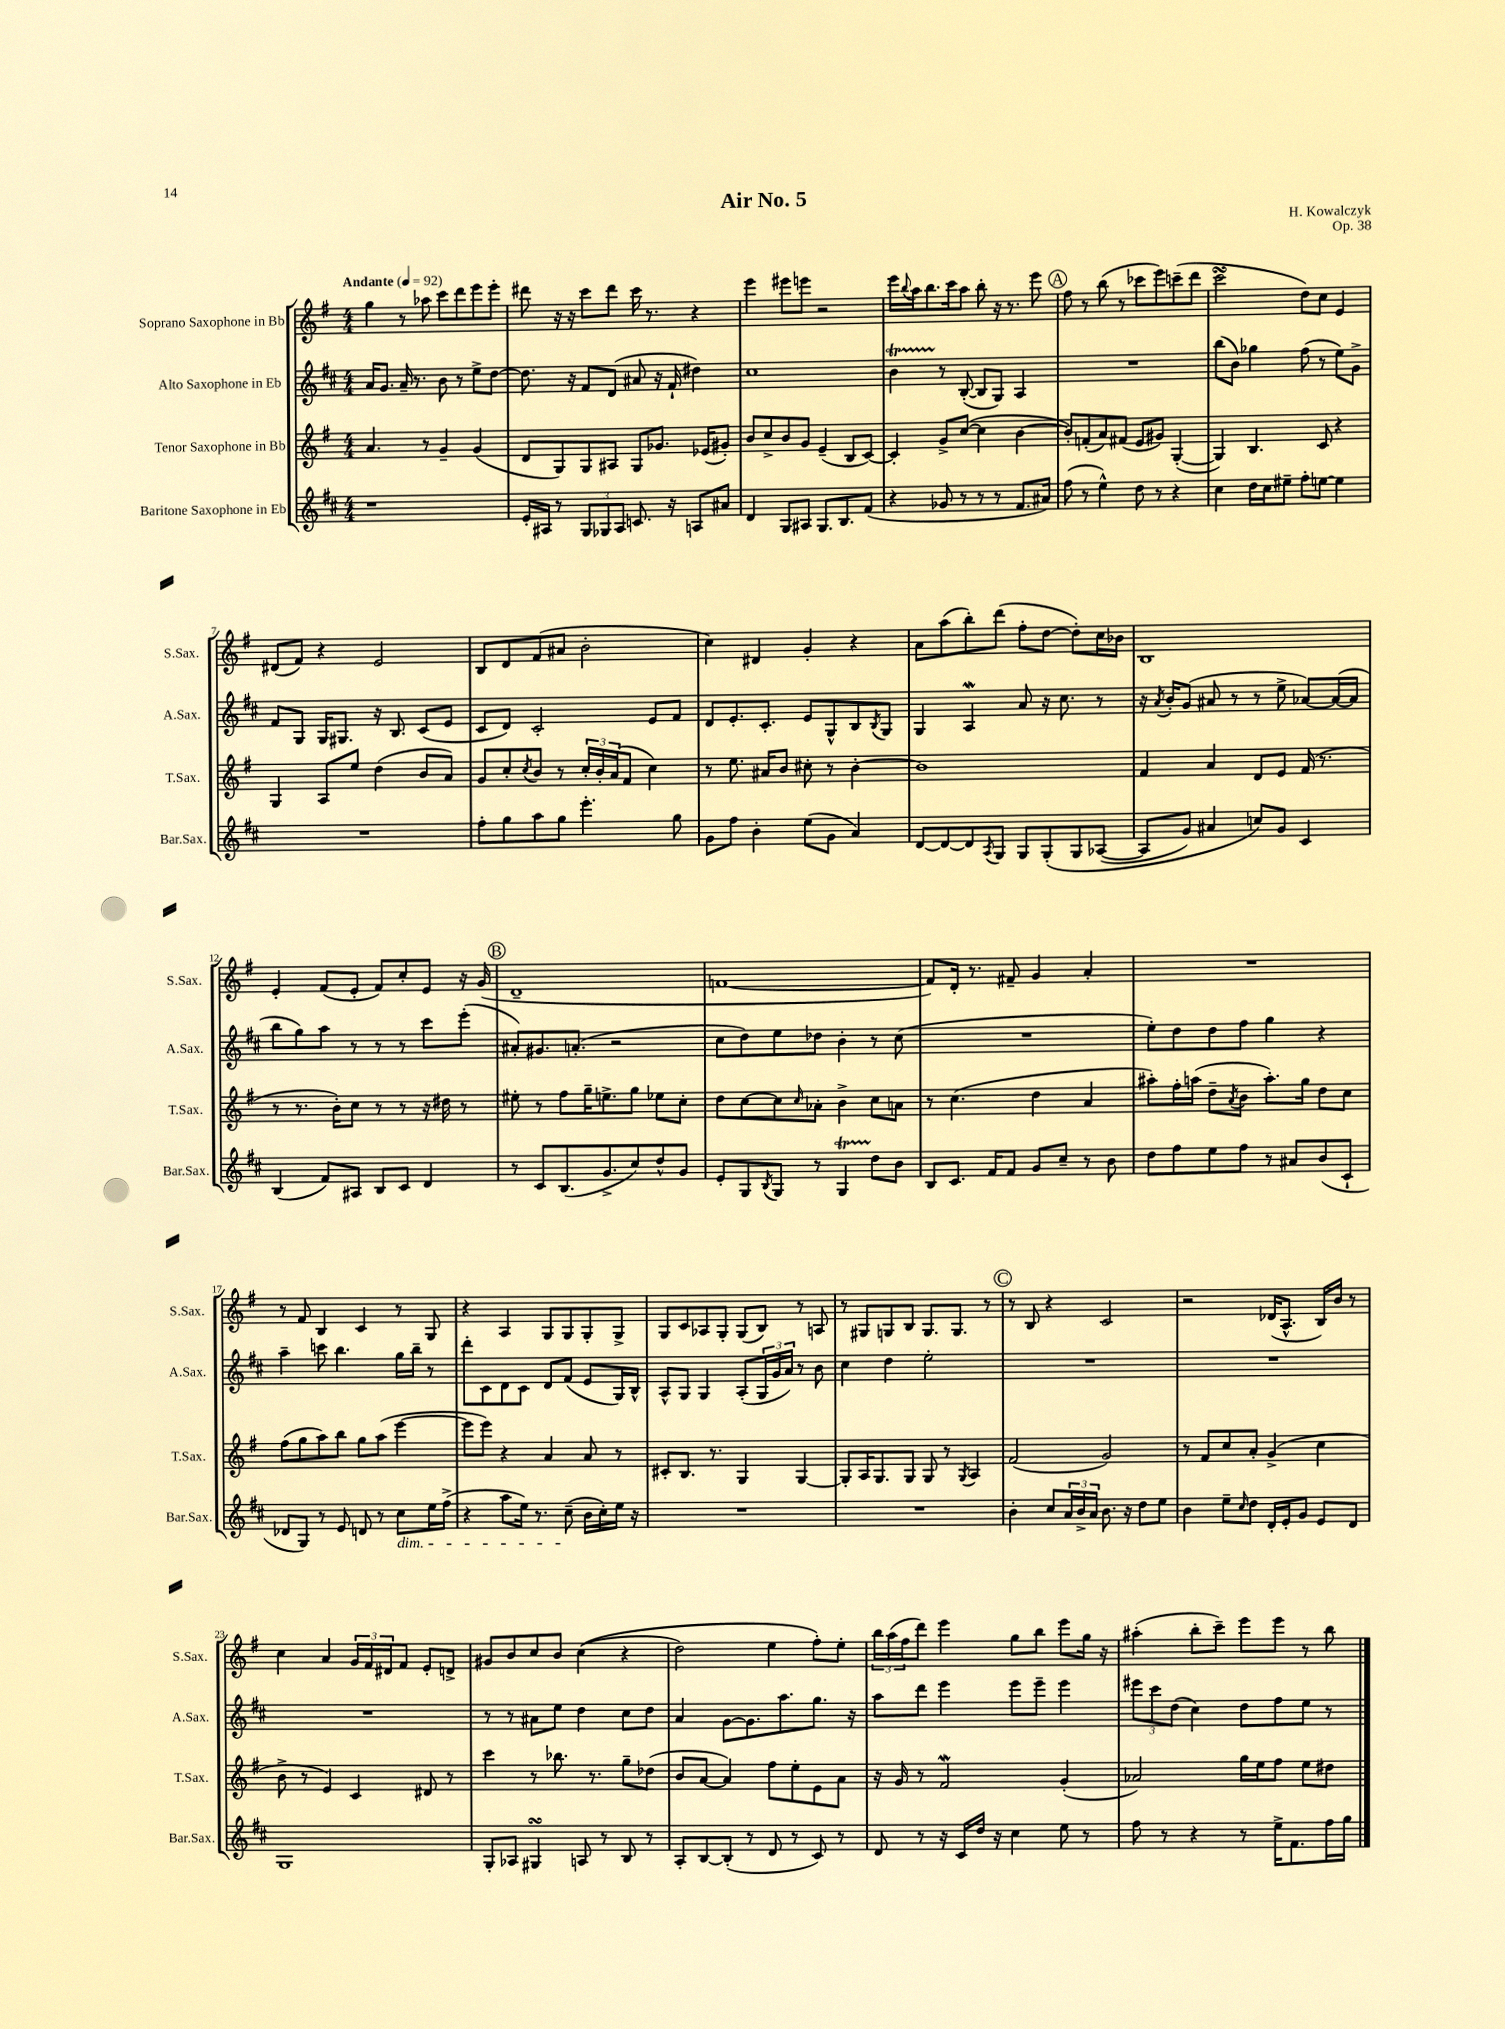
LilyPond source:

\header { title = "Air No. 5" composer = "H. Kowalczyk" opus = "Op. 38" }
<<
\new StaffGroup <<
\new Staff = "s0" \with { instrumentName = "Soprano Saxophone in Bb" shortInstrumentName = "S.Sax." } {
    \clef treble \key g \major \numericTimeSignature \time 4/4 \tempo "Andante" 4 = 92
    g''4 r8 aes''8 c'''8 d'''8 e'''8 e'''8-. |
    dis'''8 r16 r16 c'''8 dis'''8 c'''16 r8. r4 |
    e'''4 eis'''8 e'''8 r2 |
    e'''16 \appoggiatura { b''8 } a''16 b''8. c'''16 a''8 b''8-. r16 r8. e'''8 |
    \mark \markup { \circle "A" } fis''8 r8 b''8( r8 ces'''8 e'''8) c'''8--( d'''8 |
    c'''2\turn d''8) c''8 e'4 |
    dis'8( fis'8) r4 e'2 |
    b8 d'8 fis'8( ais'8 b'2-. |
    c''4) dis'4 g'4-. r4 |
    a'8 a''8( b''8-.) d'''8( fis''8-. d''8~ d''8-.) c''16 bes'16 |
    b1 |
    e'4-. fis'8( e'8-. fis'8) c''8-. e'8 r16 g'16( |
    \mark \markup { \circle "B" } d'1-- |
    f'1~ |
    f'8) d'16-. r8. fis'8-- g'4 a'4-. |
    R1 |
    r8 fis'8 b4 c'4 r8 g8 |
    r4 a4 g8 g8 g8-. g8-> |
    g8 c'8 aes8 g8-. g8( b8) r8 a8 |
    r8 gis8 g8 b8 g8. g8. r8 |
    \mark \markup { \circle "C" } r8 b8 r4 c'2 |
    r2 des'16( a8.-^ b16) b'16 r8 |
    c''4 a'4 \tuplet 3/2 { g'16 fis'16 dis'16 } fis'8 e'8-. d'8-> |
    gis'8 b'8 c''8 b'8 c''4(\( r4 |
    d''2) e''4 fis''8-.\) e''8-. |
    \tuplet 3/2 { b''16 a''16( fis''16 } d'''8) e'''4 g''8 b''8 e'''8 g''16 r16 |
    ais''4-.( b''8-. c'''8--) e'''8 e'''8 r8 b''8 \bar "|." |
}
\new Staff = "s1" \with { instrumentName = "Alto Saxophone in Eb" shortInstrumentName = "A.Sax." } {
    \clef treble \key d \major \numericTimeSignature \time 4/4
    a'16 g'8. a'16-- r8. b'8 r8 e''8-> d''8~ |
    d''8. r16 fis'8 d'8( ais'8 r16 fis'16-! dis''4) |
    cis''1 |
    b'4\startTrillSpan r8\stopTrillSpan b8~-.( b8 g8) a4 |
    \mark \markup { \circle "A" } R1 |
    b''8( b'8) ges''4 fis''8( r8 e''8) g'8-> |
    fis'8 g8 g16 gis8. r16 b8. cis'8( e'8 |
    cis'8 d'8) cis'2-. e'8 fis'8 |
    d'8 e'8.-. cis'8.-. e'8 g8-^ b8 \acciaccatura { b8 } g8 |
    g4 a4\mordent a'8 r16 cis''8. r8 |
    r16 \acciaccatura { a'8 } b'16-. g'8( ais'8 r8 r8 e''8-> aes'8~) aes'16~( aes'16 |
    b''8 g''8) a''8 r8 r8 r8 cis'''8 e'''8-.( |
    \mark \markup { \circle "B" } ais'8-.) gis'8. a'8.-.( r2 |
    cis''8 d''8) e''8 des''8 b'4-. r8 cis''8( |
    R1 |
    e''8-.) d''8 d''8 fis''8 g''4 r4 |
    a''4-- c'''8 b''4. g''16 b''16-- r8 |
    d'''8-. cis'8 d'8 cis'8 d'8 fis'8( e'8 g16) b16-^ |
    a8-^ g8 g4 a8-.( \tuplet 3/2 { g16 g'16 a'16) } r8 b'8 |
    cis''4 d''4 e''2-. |
    \mark \markup { \circle "C" } R1 |
    R1 |
    R1 |
    r8 r8 ais'8 e''8 d''4 cis''8 d''8 |
    a'4 g'8~ g'8. a''8. g''8. r16 |
    a''8 d'''8 e'''4 e'''8 e'''8-- e'''4 |
    \tuplet 3/2 { eis'''8 cis'''8 d''8( } cis''4) d''8 fis''8 e''8 r8 \bar "|." |
}
\new Staff = "s2" \with { instrumentName = "Tenor Saxophone in Bb" shortInstrumentName = "T.Sax." } {
    \clef treble \key g \major \numericTimeSignature \time 4/4
    a'4. r8 g'4-- g'4( |
    d'8 g8) g8 ais8 g8 ges'8. ees'16( gis'8-.) |
    b'8 c''8-> b'8 g'8 e'4--( b8 c'8~) |
    c'4-. g'8-> c''8~( c''4 b'4~ |
    \mark \markup { \circle "A" } b'8-.) f'8-.( a'8) fis'8( e'8 gis'8) g4~-.( |
    g4) b4. c'8 r4 |
    g4 a8 e''8 d''4( b'8 a'8) |
    g'8 c''8-. \acciaccatura { c''8 } b'8 r8 \tuplet 3/2 { c''16-. b'16-. a'16( } fis'8 c''4) |
    r8 e''8. ais'16 b'8 cis''8-. r8 b'4~-. |
    b'1 |
    fis'4 a'4 d'8 e'8 fis'16( r8. |
    r8 r8. b'16-.) c''8 r8 r8 r16 dis''16 r8 |
    \mark \markup { \circle "B" } eis''8-. r8 fis''8 g''16-- e''8.-> g''8 ees''8 c''8-. |
    d''8 c''8~ c''8 \grace { c''16 } aes'8-. b'4-> c''8 a'8 |
    r8 c''4.( d''4 a'4 |
    ais''8-.) fis''16-. a''16( d''8-- \acciaccatura { a'8 } b'8 a''8.-.) g''16 d''8 c''8 |
    fis''8( g''8 a''8) b''8 g''8 a''8( e'''4~ |
    e'''8 e'''8) r4 a'4 a'8 r8 |
    cis'8-. b8. r8. g4 g4~ |
    g8-. a16 g8. g8 g8 r8 \acciaccatura { g8 } a4 |
    \mark \markup { \circle "C" } fis'2( g'2) |
    r8 fis'8 c''8 a'8-. g'4->( c''4 |
    b'8-> r8 e'4) c'4 dis'8 r8 |
    c'''4 r8 bes''8. r8. g''8-- des''8( |
    b'8 a'8~ a'4) fis''8 e''8-. e'8 a'8 |
    r16 g'16 r8 fis'2\mordent g'4-.( |
    aes'2) g''16 e''16 fis''8 e''8 dis''8 \bar "|." |
}
\new Staff = "s3" \with { instrumentName = "Baritone Saxophone in Eb" shortInstrumentName = "Bar.Sax." } {
    \clef treble \key d \major \numericTimeSignature \time 4/4
    r1 |
    e'16-. ais16 r8 \tuplet 3/2 { g8 ges8 ais8 } c'8. r16 a8 ais'8 |
    d'4 g8 ais8 g8. b8. fis'8( |
    r4 ges'8 r8 r8 r8 fis'8. ais'16) |
    \mark \markup { \circle "A" } fis''8( r8 e''4-^) d''8 r8 r4 |
    cis''4 d''16 cis''16 eis''8-- fis''8-. e''8~ e''4 |
    R1 |
    fis''8-. g''8 a''8 g''8 e'''4.-. g''8 |
    g'8 fis''8 b'4-. e''8( g'8 a'4) |
    d'8~ d'8~ d'8 \acciaccatura { a8 } g8 g8 g8-.\( g8 aes8~( |
    aes8 g'8) ais'4 c''8\) g'8 cis'4 |
    b4( fis'8) ais8 b8 cis'8 d'4 |
    \mark \markup { \circle "B" } r8 cis'8 b8.( g'8.-> cis''8) d''8-^ g'8 |
    e'8-. g8 \acciaccatura { b8 } g8 r8 g4\startTrillSpan d''8\stopTrillSpan b'8 |
    b8 cis'8. fis'16 fis'8 g'8 cis''8-- r8 b'8 |
    d''8 fis''8 e''8 fis''8 r8 ais'8 b'8( cis'8-! |
    des'8 g8) r8 e'8 d'8 r8 cis''8\dim e''16 fis''16->( |
    r4 a''8 e''16) r8. cis''8--\!( b'16 cis''16-.) e''16 r16 |
    R1 |
    R1 |
    \mark \markup { \circle "C" } b'4-. cis''8 \tuplet 3/2 { a'16 b'16-> a'16 } b'8. r16 d''8 e''8 |
    b'4 e''8-- \grace { cis''16 } d''8 d'16-. e'16-. g'8 e'8 d'8 |
    g1 |
    g8-. aes8 gis4\turn a8 r8 b8 r8 |
    a8-. b8~ b8-.( r8 d'8 r8 cis'8) r8 |
    d'8 r8 r16 cis'16 d''16 r16 cis''4 e''8 r8 |
    fis''8 r8 r4 r8 e''16-> fis'8. fis''16 g''16 \bar "|." |
}
>>
>>
